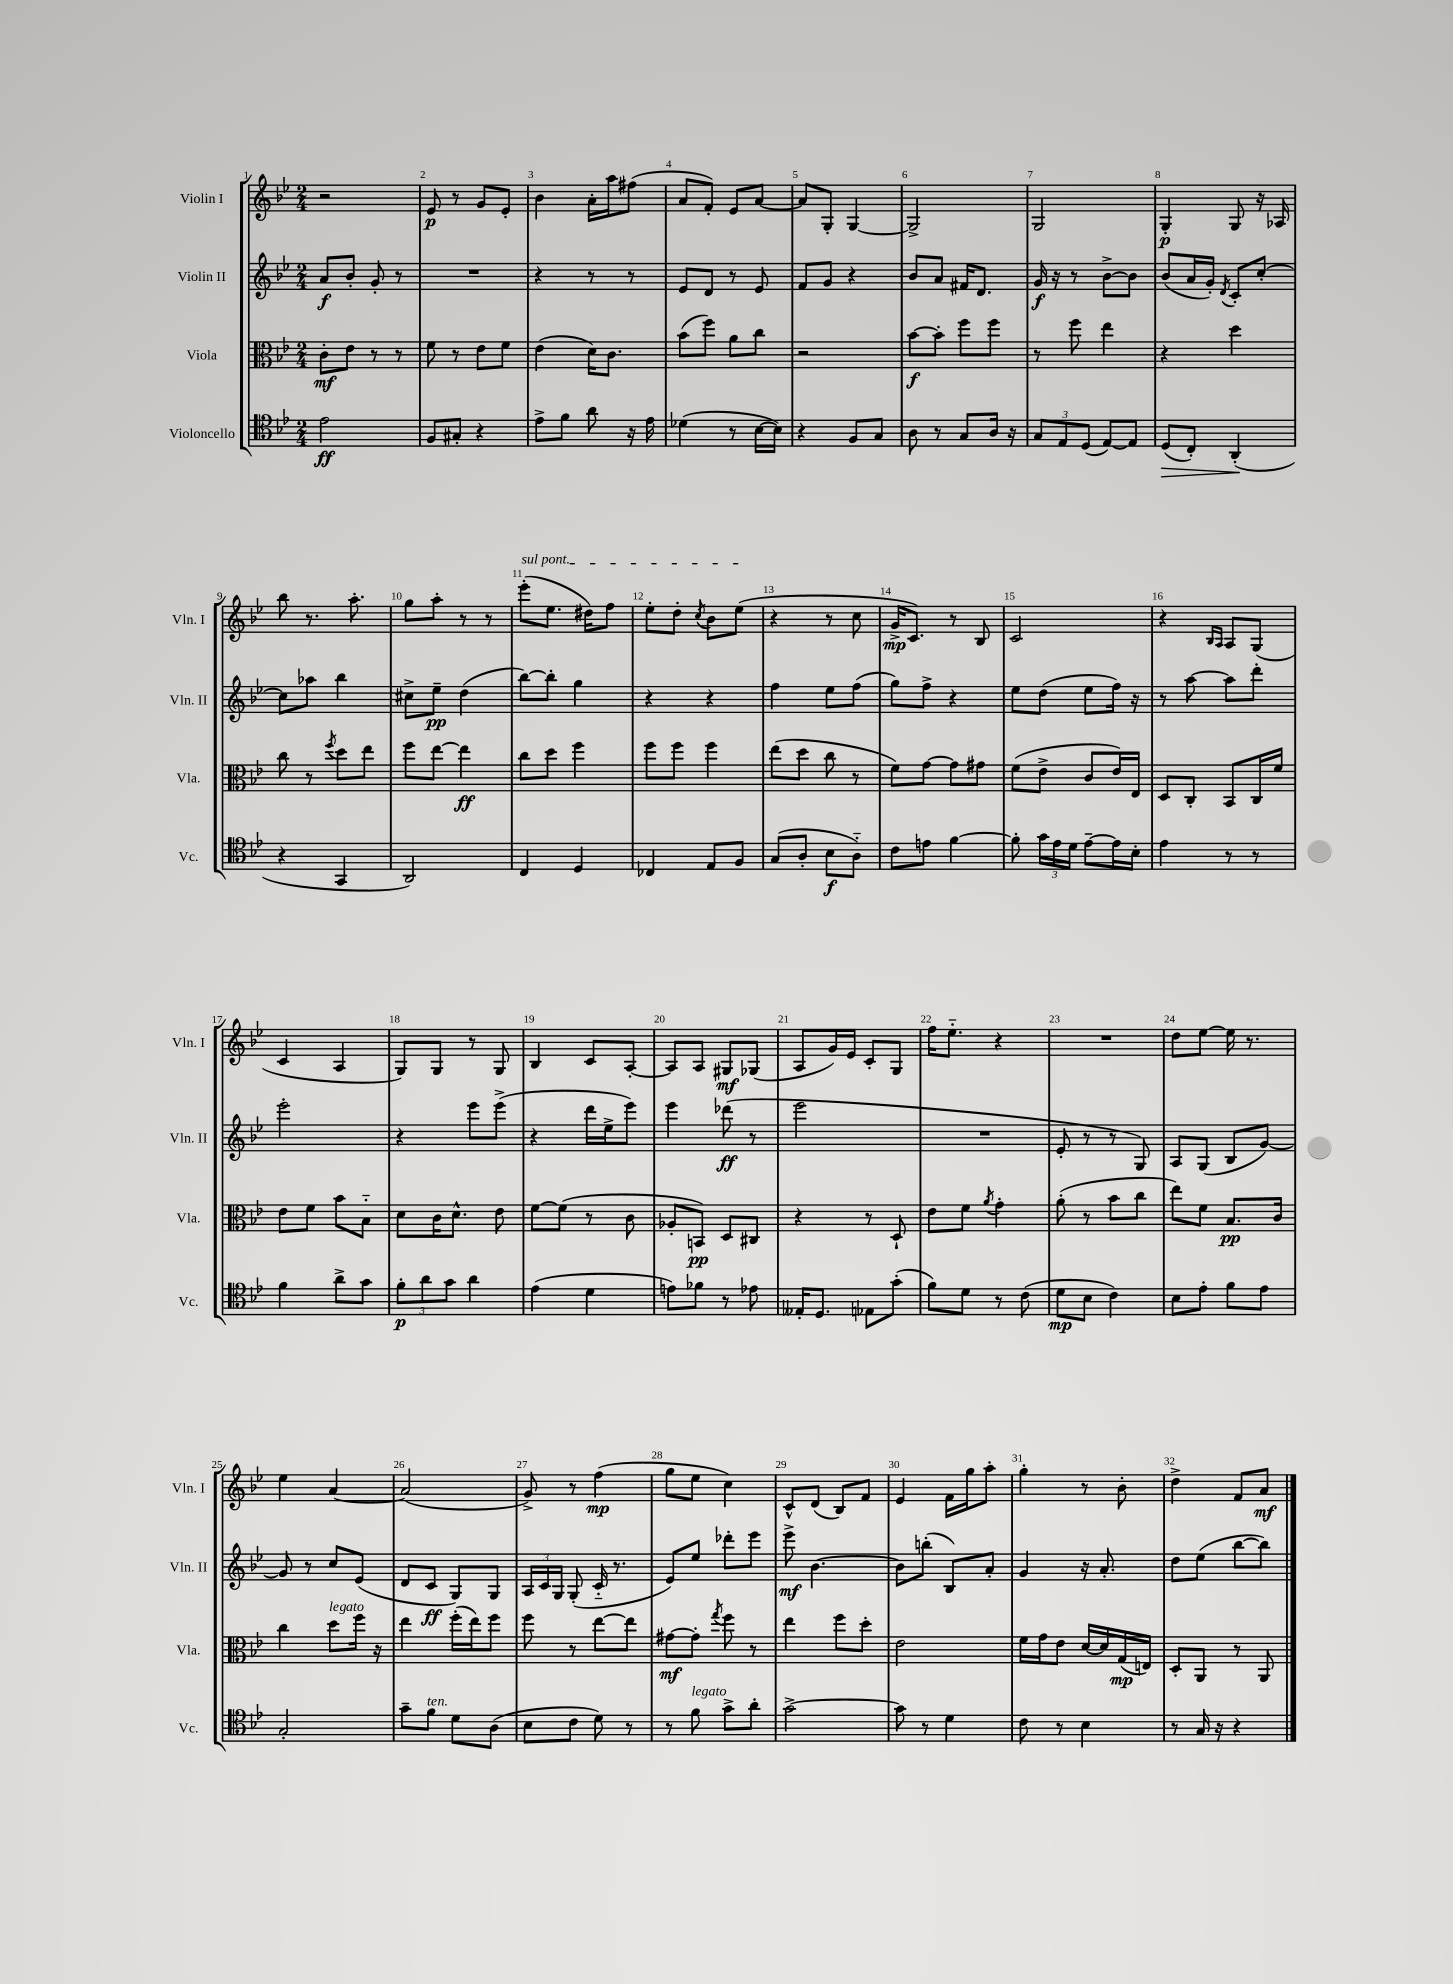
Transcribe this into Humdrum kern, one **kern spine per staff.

**kern	**dynam	**kern	**dynam	**kern	**dynam	**kern	**dynam
*part4	*part4	*part3	*part3	*part2	*part2	*part1	*part1
*staff4	*staff4	*staff3	*staff3	*staff2	*staff2	*staff1	*staff1
*I"Violoncello	*	*I"Viola	*	*I"Violin II	*	*I"Violin I	*
*I'Vc.	*	*I'Vla.	*	*I'Vln. II	*	*I'Vln. I	*
*clefC4	*	*clefC3	*	*clefG2	*	*clefG2	*
*k[b-e-]	*	*k[b-e-]	*	*k[b-e-]	*	*k[b-e-]	*
*M2/4	*	*M2/4	*	*M2/4	*	*M2/4	*
=1	=1	=1	=1	=1	=1	=1	=1
2e-\	ff	8c'\L	mf	8a/L	f	2r	.
.	.	8e-\J	.	8b-'/J	.	.	.
.	.	8r	.	8g'/	.	.	.
.	.	8r	.	8r	.	.	.
=2	=2	=2	=2	=2	=2	=2	=2
8F/L	.	8f\	.	2r	.	8e-/	p
8G#X'/J	.	8r	.	.	.	8r	.
4r	.	8e-\L	.	.	.	8g/L	.
.	.	8f\J	.	.	.	8e-'/J	.
=3	=3	=3	=3	=3	=3	=3	=3
8e-^\L	.	(4e-\	.	4r	.	4b-\	.
8f\J	.	.	.	.	.	.	.
8a\	.	16d\KL)	.	8r	.	16a'\LL	.
.	.	8.c\J	.	.	.	16aa\J	.
16r	.	.	.	8r	.	(8ff#X\J	.
16e-\	.	.	.	.	.	.	.
=4	=4	=4	=4	=4	=4	=4	=4
(4d-X\	.	(8b-\L	.	8e-/L	.	8a/L	.
.	.	8ff\J)	.	8d/J	.	8f'/J)	.
8r	.	8a\L	.	8r	.	8e-/L	.
[16B-\LL	.	8cc\J	.	8e-/	.	[8a/J	.
16B-\JJ])	.	.	.	.	.	.	.
=5	=5	=5	=5	=5	=5	=5	=5
4r	.	2r	.	8f/L	.	8a/L]	.
.	.	.	.	8g/J	.	8G'/J	.
8F/L	.	.	.	4r	.	[4G/	.
8G/J	.	.	.	.	.	.	.
=6	=6	=6	=6	=6	=6	=6	=6
8A\	.	[8b-\L	f	8b-/L	.	2G^/]	.
8r	.	8b-'\J]	.	8a/J	.	.	.
8G/L	.	8ff\L	.	16f#X/KL	.	.	.
.	.	.	.	8.d/J	.	.	.
16A/Jk	.	8ff\J	.	.	.	.	.
16r	.	.	.	.	.	.	.
=7	=7	=7	=7	=7	=7	=7	=7
12G/L	.	8r	.	16g/	f	2G/	.
.	.	.	.	16r	.	.	.
12E-/	.	.	.	.	.	.	.
.	.	8ff\	.	8r	.	.	.
(12D/J	.	.	.	.	.	.	.
[8E-/L)	.	4ee-\	.	[8b-^\L	.	.	.
8E-/J]	.	.	.	8b-\J]	.	.	.
=8	=8	=8	=8	=8	=8	=8	=8
!	!LO:HP:b	!	!	!	!	!	!
(8D/L	>	4r	.	(8b-/L	.	4G'/	p
8C'/J)	.	.	.	16a/L	.	.	.
.	.	.	.	16g'/JJ)	.	.	.
.	.	.	.	8qd/	.	.	.
(4AA'/	.	4dd\	.	8c'/L	.	8G/	.
.	.	.	.	[8cc'/J	.	16r	.
.	.	.	.	.	.	16A-X/	.
.	]	.	.	.	.	.	.
!!LO:LB:g=z
=9	=9	=9	=9	=9	=9	=9	=9
4r	.	8cc\	.	8cc\L]	.	8bb-\	.
.	.	8r	.	8aa-X\J	.	8.r	.
.	.	8qff/	.	.	.	.	.
4GG/	.	8dd\L	.	4bb-\	.	.	.
.	.	.	.	.	.	8.aa'\	.
.	.	8ee-\J	.	.	.	.	.
=10	=10	=10	=10	=10	=10	=10	=10
2AA/)	.	8ff\L	.	8cc#X^\L	.	8gg\L	.
.	.	[8ee-\J	.	8ee-~\J	pp	8aa'\J	.
.	.	4ee-\]	ff	(4dd\	.	8r	.
.	.	.	.	.	.	8r	.
=11	=11	=11	=11	=11	=11	=11	=11
!	!	!	!	!	!	!LO:TX:a:i:t=sul pont.	!
4C/	.	8cc\L	.	[8bb-\L)	.	(8eee-'\L	.
.	.	8dd\J	.	8bb-'\J]	.	8.ee-\J	.
4D/	.	4ff\	.	4gg\	.	.	.
.	.	.	.	.	.	16dd#X\KL)	.
.	.	.	.	.	.	8ff\J	.
=12	=12	=12	=12	=12	=12	=12	=12
4C-X/	.	8ff\L	.	4r	.	8ee-'\L	.
.	.	8ff\J	.	.	.	8dd'\J	.
.	.	.	.	.	.	8qcc/	.
8E-/L	.	4ff\	.	4r	.	8b-\L	.
8F/J	.	.	.	.	.	(8ee-\J	.
=13	=13	=13	=13	=13	=13	=13	=13
(8G/L	.	(8ee-\L	.	4ff\	.	4r	.
8A'/J	.	8dd\J	.	.	.	.	.
8B-\L	f	8cc\	.	8ee-\L	.	8r	.
8A\J)	.	8r	.	(8ff\J	.	8cc\	.
=14	=14	=14	=14	=14	=14	=14	=14
8c\L	.	8f\L)	.	8gg\L)	.	16g^/KL	mp
.	.	.	.	.	.	8.c/J)	.
8en\J	.	[8g\J	.	8ff^\J	.	.	.
[4f\	.	8g\L]	.	4r	.	8r	.
.	.	8g#X\J	.	.	.	8B-/	.
=15	=15	=15	=15	=15	=15	=15	=15
8f'\]	.	(8f\L	.	8ee-\L	.	2c/	.
24g\LL	.	8e-^\J	.	(8dd\J	.	.	.
24e-\	.	.	.	.	.	.	.
24d\JJ	.	.	.	.	.	.	.
[8e-~\L	.	8c/L	.	8ee-\L	.	.	.
16e-\L]	.	16e-/L)	.	16ff\Jk)	.	.	.
16B-'\JJ	.	16E-/JJ	.	16r	.	.	.
=16	=16	=16	=16	=16	=16	=16	=16
4e-\	.	8D/L	.	8r	.	4r	.
.	.	8C'/J	.	[8aa\	.	.	.
.	.	.	.	.	.	16qqB-/LL	.
.	.	.	.	.	.	16qqA/JJ	.
8r	.	8BB-/L	.	8aa\L]	.	8A/L	.
8r	.	16C/L	.	8ddd'\J	.	(8G/J	.
.	.	16f/JJ	.	.	.	.	.
!!LO:LB:g=z
=17	=17	=17	=17	=17	=17	=17	=17
4f\	.	8e-\L	.	2eee-'\	.	4c/	.
.	.	8f\J	.	.	.	.	.
8a^\L	.	8b-\L	.	.	.	4A/	.
8g\J	.	8B-\J	.	.	.	.	.
=18	=18	=18	=18	=18	=18	=18	=18
12f'\L	p	8d\L	.	4r	.	8G/L)	.
12a\	.	.	.	.	.	.	.
.	.	16c\K	.	.	.	8G/J	.
12g\J	.	.	.	.	.	.	.
.	.	8.d^^\J	.	.	.	.	.
4a\	.	.	.	8eee-\L	.	8r	.
.	.	8e-\	.	(8eee-^\J	.	8G/	.
=19	=19	=19	=19	=19	=19	=19	=19
(4e-\	.	[8f\L	.	4r	.	4B-/	.
.	.	(8f\J]	.	.	.	.	.
4d\	.	8r	.	16ddd\LL	.	8c/L	.
.	.	.	.	16ee-^\J	.	.	.
.	.	8c\	.	8eee-\J)	.	[8A'/J	.
=20	=20	=20	=20	=20	=20	=20	=20
8en\L)	.	8A-X'/L	.	4eee-\	.	8A/L]	.
8f-X\J	.	8BBn/J)	pp	.	.	8A/J	.
8r	.	8D/L	.	(8ddd-X\	ff	8G#X/L	mf
8e-X\	.	8C#X/J	.	8r	.	(8G-X/J	.
=21	=21	=21	=21	=21	=21	=21	=21
16E--X'/KL	.	4r	.	2eee-\	.	8A/L	.
8.D/J	.	.	.	.	.	.	.
.	.	.	.	.	.	16g/L)	.
.	.	.	.	.	.	16e-/JJ	.
8E-X\L	.	8r	.	.	.	8c'/L	.
(8g'\J	.	8D`/	.	.	.	8G/J	.
=22	=22	=22	=22	=22	=22	=22	=22
8f\L)	.	8e-\L	.	2r	.	16ff\KL	.
.	.	.	.	.	.	8.ee-\J	.
8d\J	.	8f\J	.	.	.	.	.
.	.	8qa/	.	.	.	.	.
8r	.	4g'\	.	.	.	4r	.
(8c\	.	.	.	.	.	.	.
=23	=23	=23	=23	=23	=23	=23	=23
8d\L	mp	(8a'\	.	8e-'/	.	2r	.
8B-\J	.	8r	.	8r	.	.	.
4c\)	.	8b-\L	.	8r	.	.	.
.	.	8cc\J	.	8G/)	.	.	.
=24	=24	=24	=24	=24	=24	=24	=24
8B-\L	.	8ee-\L)	.	8A/L	.	8dd\L	.
8e-'\J	.	8f\J	.	(8G/J	.	[8ee-\J	.
8f\L	.	8.B-/L	pp	8B-/L	.	16ee-\]	.
.	.	.	.	.	.	8.r	.
8e-\J	.	.	.	[8g/J)	.	.	.
.	.	16c/Jk	.	.	.	.	.
!!LO:LB:g=z
=25	=25	=25	=25	=25	=25	=25	=25
2G'/	.	4cc\	.	8g/]	.	4ee-\	.
.	.	.	.	8r	.	.	.
!	!	!LO:TX:a:i:t=legato	!	!	!	!	!
.	.	8dd\L	.	8cc/L	.	[4a/	.
.	.	16ff\Jk	.	(8e-/J	.	.	.
.	.	16r	.	.	.	.	.
=26	=26	=26	=26	=26	=26	=26	=26
8g~\L	.	4ee-\	.	8d/L	.	(2a/]	.
!LO:TX:a:i:t=ten.	!	!	!	!	!	!	!
8f\J	.	.	.	8c/J	ff	.	.
8d\L	.	(16ff'\LL	.	8G/L)	.	.	.
.	.	16ee-\J)	.	.	.	.	.
(8A\J	.	8ff\J	.	8G/J	.	.	.
=27	=27	=27	=27	=27	=27	=27	=27
8B-\L	.	8ff\	.	24A/LL	.	8g^/)	.
.	.	.	.	24c/	.	.	.
.	.	.	.	24G/JJ	.	.	.
8c\J	.	8r	.	(8G'/	.	8r	.
8d\)	.	[8ee-\L	.	16c/	.	(4ff\	mp
.	.	.	.	8.r	.	.	.
8r	.	8ee-\J]	.	.	.	.	.
=28	=28	=28	=28	=28	=28	=28	=28
8r	.	[8g#X\L	mf	8e-/L)	.	8gg\L	.
!LO:TX:a:i:t=legato	!	!	!	!	!	!	!
8f\	.	8g#'\J]	.	8ee-/J	.	8ee-\J	.
.	.	8qgg/	.	.	.	.	.
8g^\L	.	8ff\	.	8ddd-X'\L	.	4cc\)	.
8a'\J	.	8r	.	8eee-\J	.	.	.
=29	=29	=29	=29	=29	=29	=29	=29
[2g^\	.	4ee-\	.	8eee-^\	mf	8c^^/L	.
.	.	.	.	[4.b-\	.	(8d/J	.
.	.	8ff\L	.	.	.	8B-/L)	.
.	.	8dd'\J	.	.	.	8f/J	.
=30	=30	=30	=30	=30	=30	=30	=30
8g\]	.	2e-\	.	8b-\L]	.	4e-/	.
8r	.	.	.	(8bbn'\J	.	.	.
4d\	.	.	.	8B-/L)	.	16f\LL	.
.	.	.	.	.	.	16gg\J	.
.	.	.	.	8a'/J	.	8aa'\J	.
=31	=31	=31	=31	=31	=31	=31	=31
8c\	.	16f\LL	.	4g/	.	4gg'\	.
.	.	16g\J	.	.	.	.	.
8r	.	8e-\J	.	.	.	.	.
4B-\	.	[16d/LL	.	16r	.	8r	.
.	.	16d/]	.	8.a'/	.	.	.
.	.	(16G/	mp	.	.	8b-'\	.
.	.	16En/JJ)	.	.	.	.	.
=32	=32	=32	=32	=32	=32	=32	=32
8r	.	8D'/L	.	8dd\L	.	4dd^\	.
16G/	.	8AA/J	.	(8ee-\J	.	.	.
16r	.	.	.	.	.	.	.
4r	.	8r	.	[8bb-\L	.	8f/L	.
.	.	8AA/	.	8bb-\J])	.	8a/J	mf
==	==	==	==	==	==	==	==
*-	*-	*-	*-	*-	*-	*-	*-
